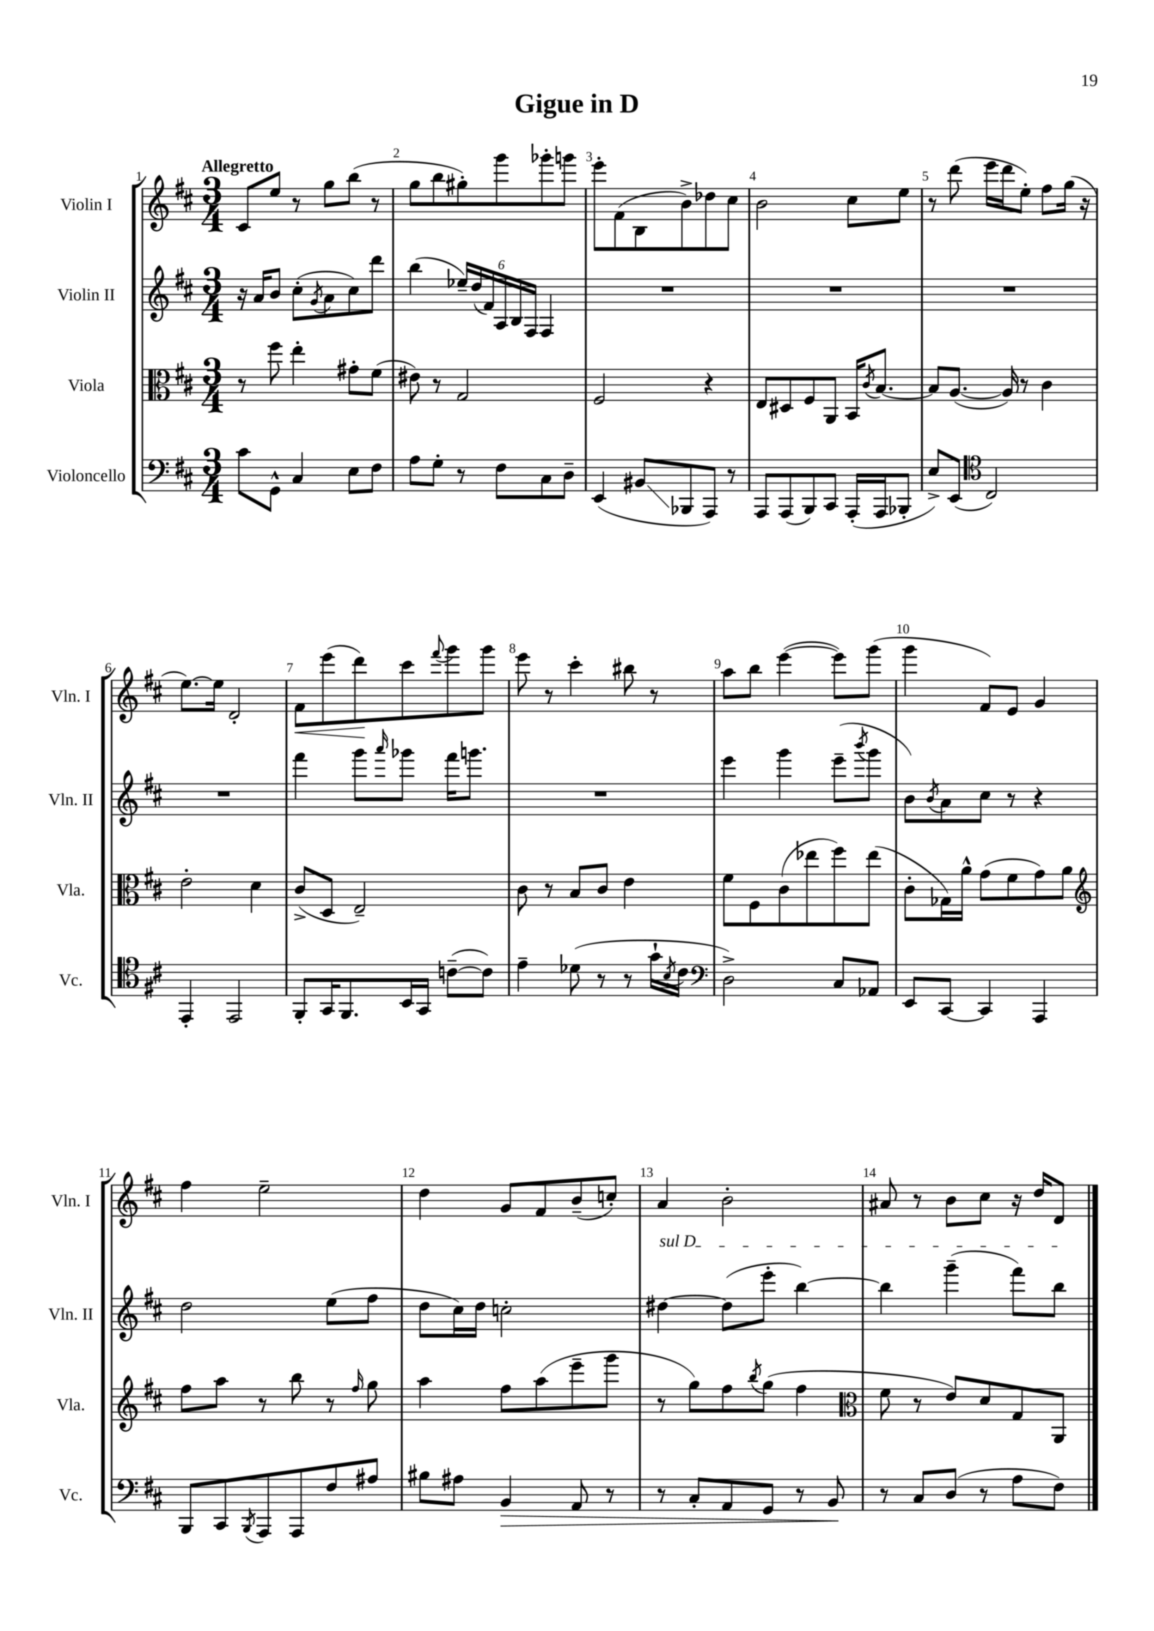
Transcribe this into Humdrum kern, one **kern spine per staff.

**kern	**kern	**kern	**kern
*staff4	*staff3	*staff2	*staff1
*clefF4	*clefC3	*clefG2	*clefG2
*k[f#c#]	*k[f#c#]	*k[f#c#]	*k[f#c#]
*M3/4	*M3/4	*M3/4	*M3/4
8c#\L	8r	16r	8c#/L
.	.	16a/LK	.
8GG^^\J	8ff#\	8b/J	8ee/J
4C#/	4ee'\	(8cc#'\L	8r
.	.	8qg/	.
.	.	8a\	8gg\L
8E\L	8g#'\L	8cc#\)	(8bb\J
8F#\J	(8f#\J	8ddd\J	8r
=	=	=	=
8A\L	8e#\)	(4bb\	8gg\L
8G'\J	8r	.	8bb\
8r	2G/	24ee-~/LL)	8gg#'\)
.	.	(24dd/	.
.	.	24f#/)	.
8F#\L	.	24A/	8ggg\
.	.	24B/	.
.	.	24F#/JJ	.
8C#\	.	4F#/	8ggg-'\
8D~\J	.	.	8ggg\J
=	=	=	=
(4EE/	2F#/	2.r	8eee'\L
.	.	.	(8f#\
8BB#/L	.	.	8B\
8BBB-/	.	.	8b^\)
8AAA/J)	4r	.	8dd-\
8r	.	.	8cc#\J
=	=	=	=
8AAA/L	8E/L	2.r	2b\
(8AAA/	8D#/	.	.
8BBB/)	8F#/	.	.
8CC#/J	8AA/J	.	.
(16AAA'/LL	16BB/LK	.	8cc#\L
.	8qc#/	.	.
16AAA/J	[8.B/J	.	.
8BBB-'/J	.	.	8ee\J
=	=	=	=
8E^/L)	8B/]L	2.r	8r
(8EE/J	([8.A/J	.	(8ddd\
*clefC4	*	*	*
2C#/)	.	.	16eee\LL
.	16A/])	.	16ddd\J
.	8r	.	8ee'\J)
.	4c#\	.	8ff#\L
.	.	.	(16gg\Jk
.	.	.	16r
=	=	=	=
4EE'/	2e'\	2.r	[8.ee\L)
.	.	.	16ee\]Jk
2EE/	.	.	2d'/
.	4d\	.	.
=	=	=	=
8FF#'/L	(8c#^/L	4fff#\	8f#\L
16GG/K	8D/J	.	(8eee\
8.FF#/	.	.	.
.	2E~/)	8ggg\L	8ddd\)
.	.	16qqaaa/	.
16BB/L	.	8ggg-\J	8ccc#\
16GG/JJ	.	.	.
.	.	.	8qqfff#/
([8c~\L	.	16fff#\LK	8ggg\
.	.	8.ggg\J	.
8c\]J)	.	.	8ggg\J
=	=	=	=
4e~\	8c#\	2.r	8eee\
.	8r	.	8r
(8d-\	8B/L	.	4ccc#'\
8r	8c#/J	.	.
8r	4e\	.	8bb#\
16g`\LL	.	.	8r
8qB/	.	.	.
16c#\JJ	.	.	.
=	=	=	=
*clefF4	*	*	*
2D^\)	8f#\L	4eee\	8aa\L
.	8F#\	.	8bb\J
.	(8c#\	4ggg\	([4eee\
.	8ee-\	.	.
8C#/L	8ff#\)	(8eee~\L	8eee\]L)
.	.	8qbbb/	.
8AA-/J	(8ee-\J	8ggg\J	(8ggg\J
=	=	=	=
8EE/L	8c#'\L	8b\L)	4ggg\
.	.	8qb/	.
[8CC#/J	16G-\L)	8a\	.
.	16a^^\JJ	.	.
4CC#/]	(8g\L	8cc#\J	8f#/L)
.	8f#\	8r	8e/J
4AAA/	8g\)	4r	4g/
.	8a\J	.	.
=	=	=	=
*	*clefG2	*	*
8BBB/L	8ff#\L	2dd\	4ff#\
8CC#/	8aa\J	.	.
8qBBB/	.	.	.
8AAA/	8r	.	2ee~\
8AAA/	8bb\	.	.
8F#/	8r	(8ee\L	.
.	16qqff#/	.	.
8A#/J	8gg\	8ff#\J	.
=	=	=	=
8B#\L	4aa\	8dd\L	4dd\
8A#\J	.	16cc#\L)	.
.	.	16dd\JJ	.
4BB/	8ff#\L	2cc'\	8g/L
.	(8aa\	.	8f#/
8AA/	8eee~\	.	(8b~/
8r	8ggg\J	.	8cc'/J)
=	=	=	=
8r	8r	[4dd#\	4a/
8C#'/L	8gg\L)	.	.
8AA/	8ff#\	(8dd#\]L	2b'\
.	8qbb/	.	.
8GG/J	(8gg\J	8eee'\J	.
8r	4ff#\	[4bb\)	.
8BB/	.	.	.
=	=	=	=
*	*clefC3	*	*
8r	8f#\	4bb\]	8a#/
8C#/L	8r	.	8r
(8D/J	8e/L)	(4ggg~\	8b\L
8r	8d/	.	8cc#\J
8A\L	8G/	8fff#\L)	16r
.	.	.	16dd/LK
8F#\J)	8AA/J	8bb\J	8d/J
==	==	==	==
*-	*-	*-	*-
